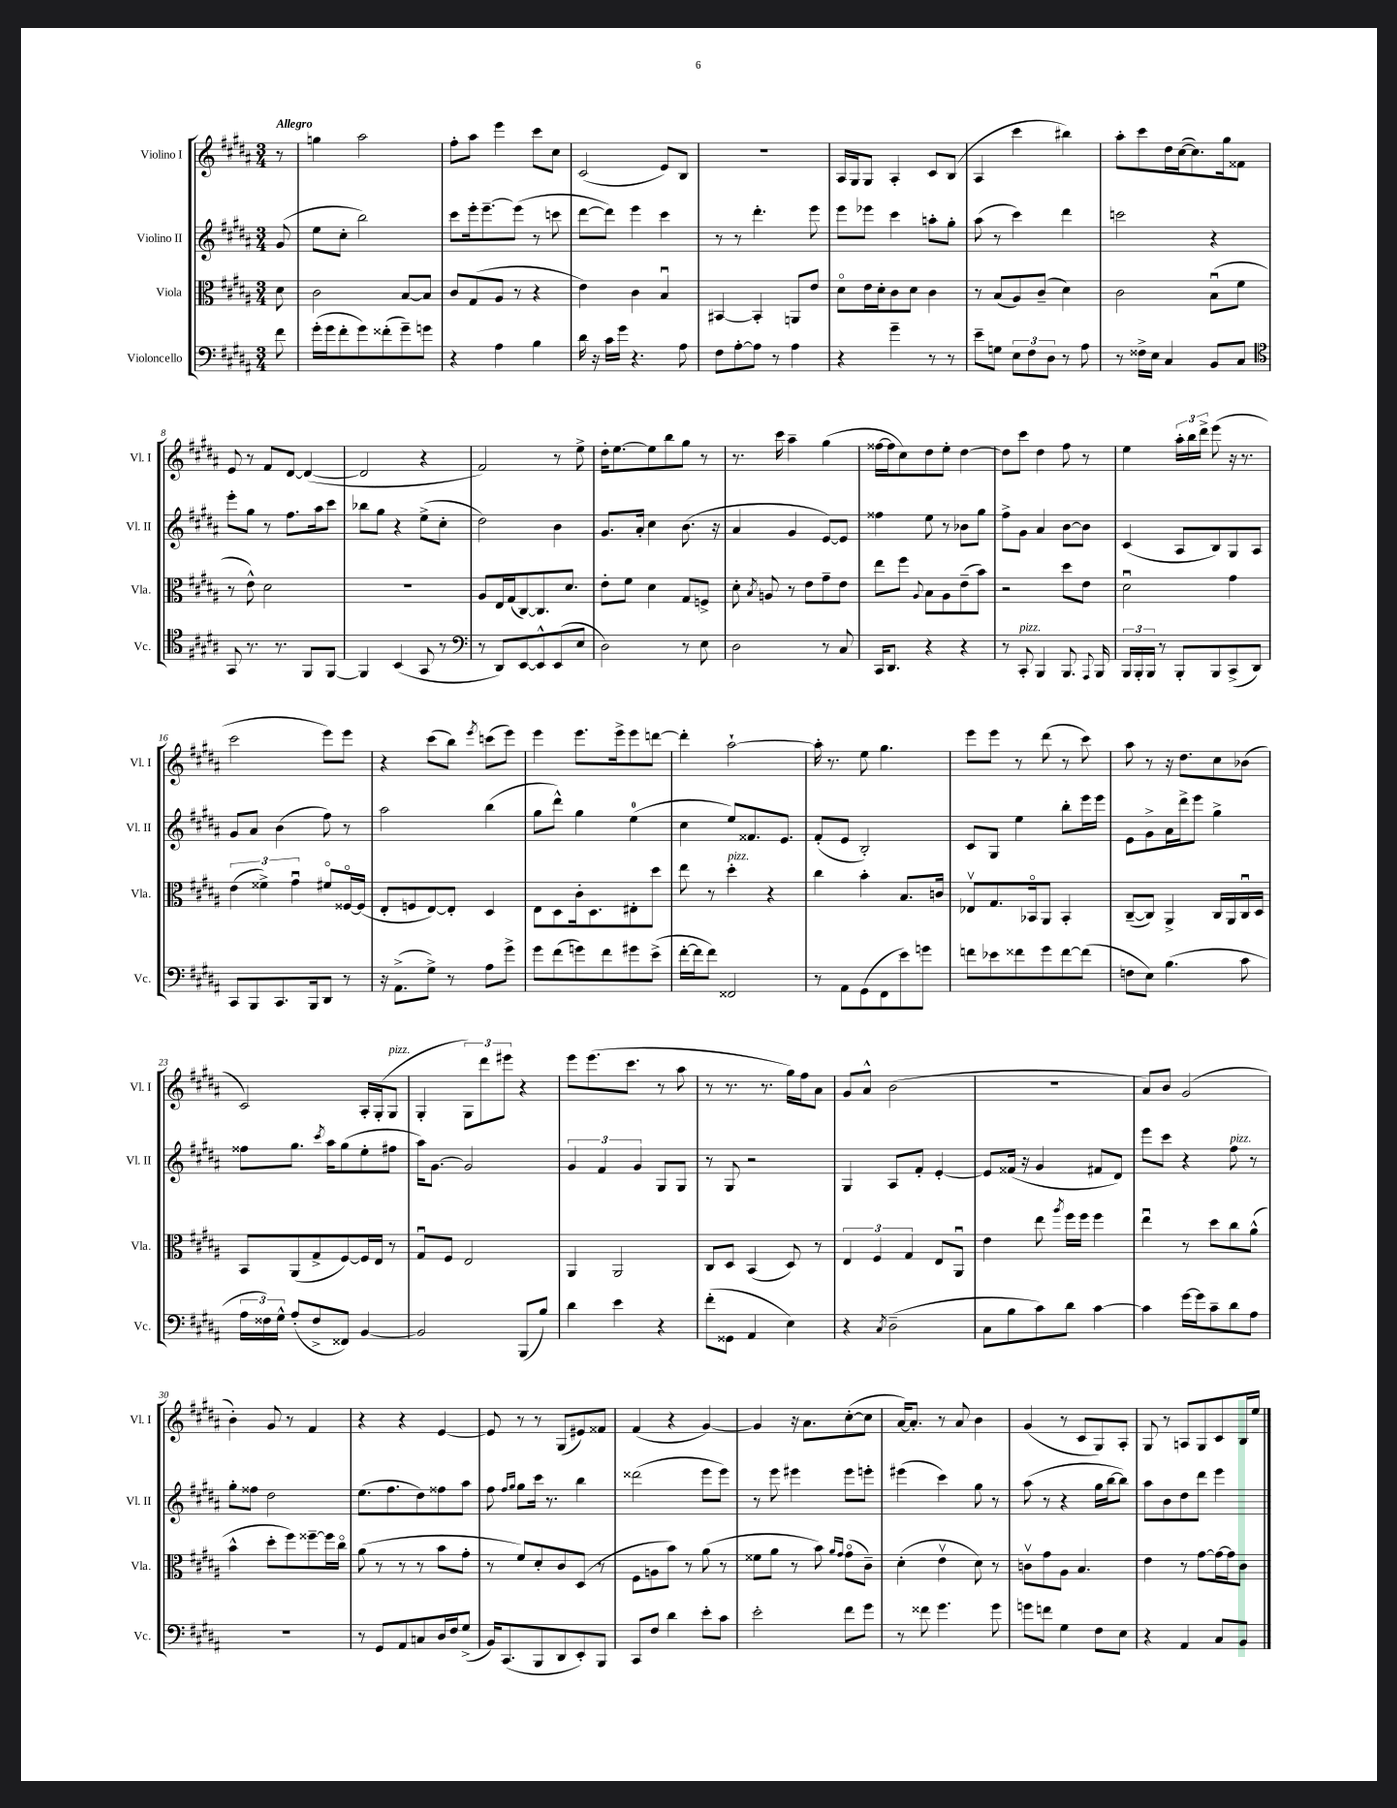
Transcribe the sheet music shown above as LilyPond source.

<<
\new StaffGroup <<
\new Staff = "s0" \with { instrumentName = "Violino I" shortInstrumentName = "Vl. I" } {
    \clef treble \key b \major \numericTimeSignature \time 3/4 \partial 8 \tempo "Allegro"
    \autoBeamOff r8 |
    g''4 ais''2 |
    fis''8[-. ais''8] e'''4 cis'''8[ cis''8] |
    cis'2( e'8[) b8] |
    R2. |
    ais16[ gis16 gis8] ais4-. cis'8[ b8]( |
    ais4 cis'''4 bis''4) |
    ais''8[-. cis'''8 dis''16 cis''16~( cis''8.) gis''16 fisis'8] |
    e'8 r8 fis'8[ dis'8]~ dis'4~( |
    dis'2 r4 |
    fis'2) r8 e''8-> |
    dis''16[-. e''8.~ e''8 b''8 gis''8] r8 |
    r8. cis'''16 ais''4-- gis''4( |
    fisis''16[~ fisis''16 cis''8) dis''8 e''8]-. dis''4~ |
    dis''8[ cis'''8] dis''4 fis''8 r8 |
    e''4 \tuplet 3/2 { ais''16[-. b''16 dis'''16]-> } e'''8( r16 r8. |
    cis'''2 e'''8[) e'''8] |
    r4 cis'''8[( b''8]) \acciaccatura { e'''8 } c'''8[( e'''8]) |
    e'''4 e'''8.[ e'''16-> e'''8 d'''8]~ |
    d'''4-. ais''2~-! |
    ais''16-. r8. e''8 gis''4. |
    e'''8[ e'''8] r8 dis'''8( r8 cis'''8) |
    ais''8 r8 r16 dis''8.[ cis''8 bes'8]( |
    cis'2) ais16[-. gis16-.( gis8]^\markup { \italic "pizz." } |
    gis4-. \tuplet 3/2 { gis8[) dis'''8 eis'''8] } r4 |
    e'''8[ e'''8.( cis'''8.] r8 ais''8 |
    r8 r8. r8. gis''16[) fis''16 ais'8] |
    gis'8[ ais'8]-^ b'2( |
    R2. |
    ais'8[) b'8] gis'2( |
    b'4-.) gis'8 r8 fis'4 |
    r4 r4 e'4~ |
    e'8 r8 r8 gis8[( eis'8) fisis'8] |
    fis'4( r4 gis'4~) |
    gis'4 r16 ais'8.[ cis''8~-.( cis''8] |
    ais'16[~) ais'8.]-. r8 ais'8 b'4 |
    gis'4( r8 cis'8[ gis8) ais8]-. |
    gis8 r8 a8[ gis8 cis'8 b16 e''16] \bar "|." |
}
\new Staff = "s1" \with { instrumentName = "Violino II" shortInstrumentName = "Vl. II" } {
    \clef treble \key b \major \numericTimeSignature \time 3/4 \partial 8
    \autoBeamOff gis'8( |
    e''8[ cis''8]-. b''2) |
    cis'''8[ e'''16-. e'''8.~-- e'''8]( r8 c'''8 |
    dis'''8[~ dis'''8]) e'''4 cis'''4 |
    r8 r8 dis'''4.-. e'''8 |
    e'''8[ ees'''8] cis'''4 a''8[-. gis''8]-. |
    ais''8( r8 cis'''4) dis'''4 |
    c'''2 r4 |
    e'''8[-. gis''8] r8 fis''8.[ ais''16 cis'''8] |
    bes''8[ gis''8] r4 e''8[->( cis''8]-. |
    dis''2) b'4 |
    gis'8.[ ais'16]-. cis''4 b'8.( r16 |
    ais'4 gis'4 e'8[~) e'8] |
    fisis''4 e''8 r8 bes'8[ gis''8] |
    fis''8[-> gis'8] ais'4 b'8[~ b'8] |
    cis'4( ais8[ b8) gis8 ais8] |
    gis'8[ ais'8] b'4( fis''8) r8 |
    ais''2 b''4( |
    gis''8[ dis'''8]-^) gis''4 e''4-0( |
    cis''4 e''8[) fisis'8. e'8.] |
    fis'8[-.( e'8] b2-.) |
    cis'8[ gis8] e''4 b''8[-. e'''16 e'''16] |
    e'8[ gis'8-> ais'16 dis'''16-> e'''8] gis''4-> |
    fisis''8[ gis''8.] \acciaccatura { cis'''8 } ais''16[ gis''8( e''8-. fis''8] |
    ais''16[) gis'8.]~ gis'2 |
    \tuplet 3/2 { gis'4 fis'4 gis'4 } gis8[ gis8] |
    r8 gis8 r2 |
    gis4 ais8[ fis'8]-. e'4~-. |
    e'8[ fisis'16]( r16 gis'4 fis'8[ dis'8]) |
    e'''8[ cis'''8] r4 fis''8^\markup { \italic "pizz." } r8 |
    gis''8[-. fisis''8] dis''2 |
    e''8.[( fis''8. dis''8) fisis''8 ais''8] |
    fis''8 \grace { fis''16[ gis''16] } gis''8[ cis'''16] r8. b''4 |
    disis'''2( e'''8[ e'''8]) |
    r8 e'''8 eis'''4 eis'''8[ e'''8]-. |
    eis'''4( cis'''4) gis''8 r8 |
    ais''8( r8 r4 gis''16[ b''16~ b''8]) |
    ais''8[ b'8 dis''8 dis'''8] e'''4 \bar "|." |
}
\new Staff = "s2" \with { instrumentName = "Viola" shortInstrumentName = "Vla." } {
    \clef alto \key b \major \numericTimeSignature \time 3/4 \partial 8
    \autoBeamOff dis'8 |
    cis'2 b8[~ b8] |
    cis'8[ gis8( ais8] r8 r4 |
    e'4) cis'4 b4\downbow |
    bis,4~ bis,4-. a,8[ e'8] |
    dis'8[\flageolet e'16 dis'16-. cis'8 dis'8] cis'4 |
    r8 b8[( ais8) cis'8]--( dis'4) |
    cis'2 b8[\downbow( fis'8] |
    r8 e'8-^) dis'2 |
    R2. |
    ais8[ e16 gis16( cis8~) cis8. dis'8.] |
    e'8[-. fis'8] dis'4 gis8[ f8]-> |
    dis'8-. \acciaccatura { b8 } a8 r8 e'8[ gis'8-- e'8] |
    e''8[ fis''8] \appoggiatura { ais8 } b8[ ais8 e'8--( b'8]) |
    r2 dis''8[ e'8] |
    dis'2\downbow gis'4 |
    \tuplet 3/2 { e'4( fisis'4->) gis'4\downbow } fis'8[\flageolet fisis16~\flageolet fisis16]( |
    e8[-. f8 e8~) e8]-. dis4 |
    e8[ dis8 cis'16-. dis8. eis8-. dis''8] |
    e''8 r8 dis''4-.^\markup { \italic "pizz." } r4 |
    cis''4 b'4-. b8.[ c'16] |
    ees8[\upbow gis8. bes,16\flageolet ais,8] bes,4-. |
    cis8[~--( cis8]) ais,4-> cis16[ ais,16 cis16\downbow dis16] |
    b,8[ ais,8( gis8-> fis8~) fis16 e16] r8 |
    gis8[\downbow fis8] e2 |
    ais,4 ais,2 |
    cis8[ dis8] b,4( dis8) r8 |
    \tuplet 3/2 { e4 fis4 gis4 } e8[ ais,8]\downbow |
    e'4 e''8 \acciaccatura { ais''8 } fis''16[ fis''16] fis''4 |
    e''4\downbow r8 dis''8[ cis''8 ais'8]-^( |
    b'4-^ dis''8[-. fis''8) fisis''8~-- fisis''16 cis''16]\flageolet |
    ais'8( r8 r8 r8 b'8[ gis'8]-. |
    r8 fis'8[) dis'8-. cis'8 dis8]( r8 |
    fis8[ a8 b'8]) r8 ais'8( r8 |
    fisis'8[ ais'8] r8 b'8) \grace { ais'16[ gis'16] } gis'8[\flageolet( cis'8]--) |
    dis'4-.( e'4\upbow dis'8) r8 |
    c'8[\upbow gis'8 ais8] b4. |
    e'4 r8 gis'8[~ gis'16~ gis'16 cis'8] \bar "|." |
}
\new Staff = "s3" \with { instrumentName = "Violoncello" shortInstrumentName = "Vc." } {
    \clef bass \key b \major \numericTimeSignature \time 3/4 \partial 8
    \autoBeamOff fis'8 |
    gis'16[-.( gis'16 fis'8-. gis'8) fisis'8-.( gis'8--) g'8] |
    r4 ais4 b4 |
    dis'16 r16 cis'16[ gis'16] r4. ais8 |
    fis8[ ais8~-. ais8] r8 ais4 |
    r4 gis'4-- r8 r8 |
    e'8[-- g8] \tuplet 3/2 { e8[ fis8 dis8] } r8 ais8 |
    r8 fisis16[-> e16] cis4 b,8[ cis8] |
    \clef tenor gis,8 r8. r8. fis,8[ fis,8]~ |
    fis,4 b,4( gis,8 r8 |
    \clef bass r8 dis,8[) e,8~ e,8-^ e,8( e8] |
    dis2) r8 e8 |
    dis2 r8 cis8 |
    cis,16[ dis,8.] r4 r4 |
    r8 cis,8-.^\markup { \italic "pizz." } b,,4 b,,8. \appoggiatura { ais,,8 } b,,16 |
    \tuplet 3/2 { b,,16[ b,,16-. b,,16] } r8 b,,8[-. b,,8 cis,8->( dis,8]) |
    cis,8[ b,,8 cis,8. b,,16 dis,8] r8 |
    r16 ais,8.[->( gis8]->) r8 ais8[ gis'8]-> |
    gis'8[ fis'8( g'8) fis'8 gis'8 e'8]->( |
    fis'16[~-. fis'16 fis'8]) fisis,2 |
    r8 ais,8[ gis,8( fis,8 e'8) g'8] |
    f'8[ ees'8 fisis'8 gis'8 fisis'8~ fisis'8]( |
    f8[ e8]) b4.( cis'8 |
    \tuplet 3/2 { ais16[ fisis16) gis16]-^ } ais8[-.( fisis8-> fisis,8]) b,4~ |
    b,2 b,,8[( b8]) |
    dis'4 e'4 r4 |
    fis'8[-.( gisis,8] ais,4 e4) |
    r4 \acciaccatura { cis8 } dis2--( |
    cis8[ b8 cis'8) dis'8] cis'4~ |
    cis'4 gis'16[~ gis'16 cis'8-- dis'8 ais8] |
    R2. |
    r8 gis,8[ ais,8 c8 dis16 fis16 gis8]->( |
    b,16[) cis,8.( b,,8 dis,8 e,8-.) b,,8] |
    cis,8[ fis8] dis'4 e'8[-. cis'8] |
    e'2-. fis'8[ gis'8] |
    r8 fisis'8 gis'4. gis'8 |
    g'8[ f'8] gis4 fis8[ e8] |
    r4 ais,4 cis8[ b,8] \bar "|." |
}
>>
>>
